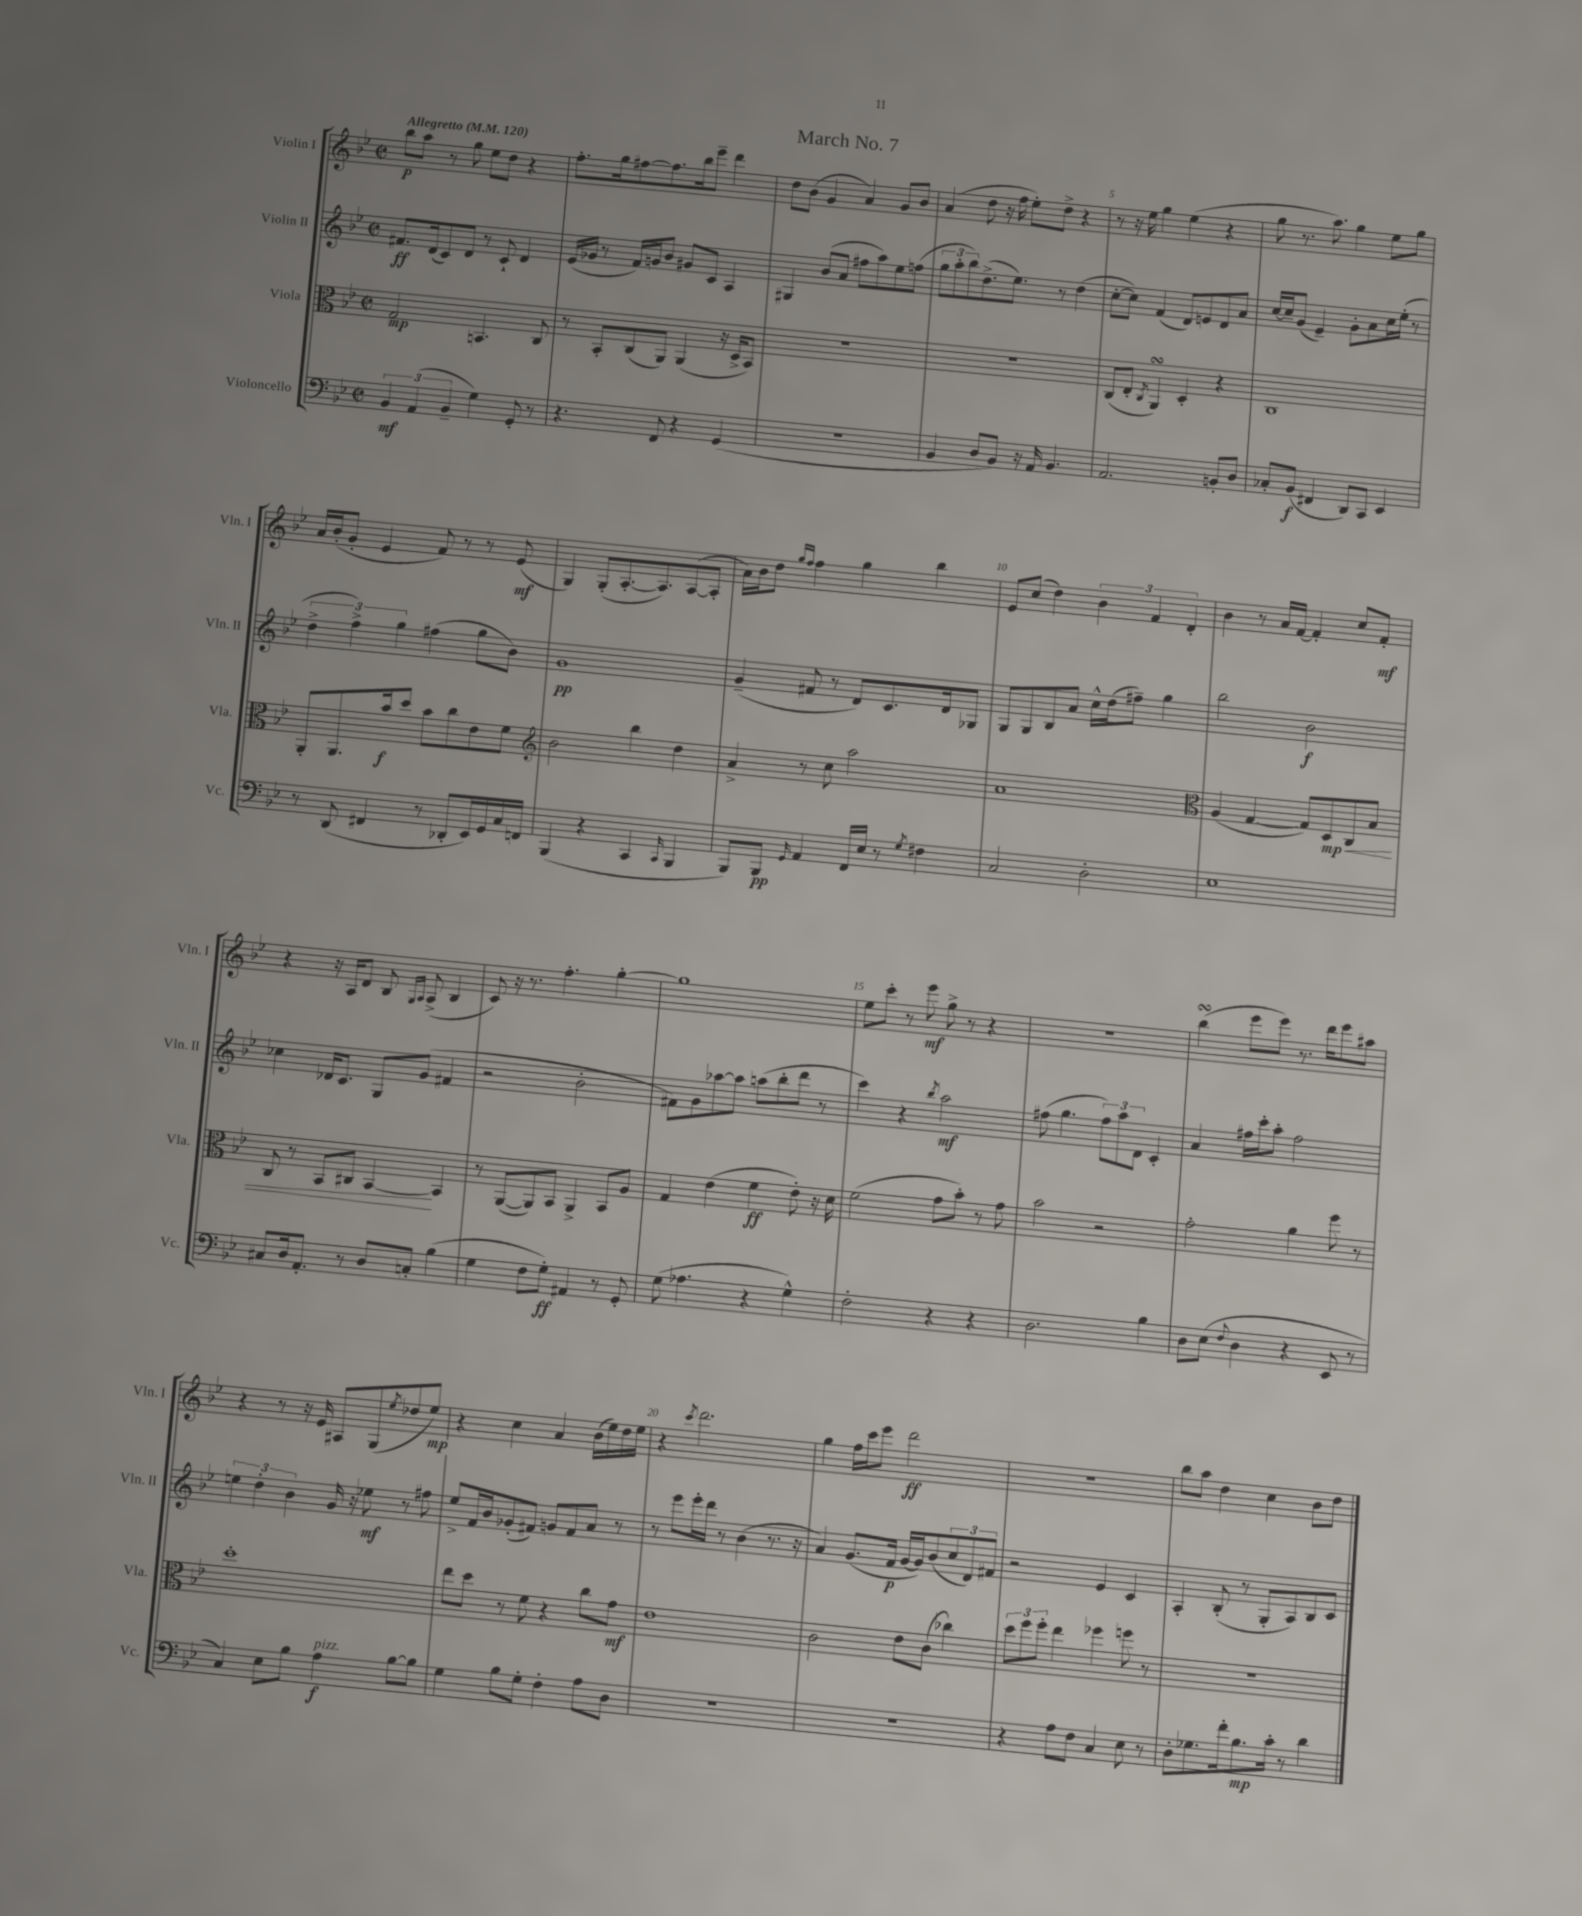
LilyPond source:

\header { title = "March No. 7" }
<<
\new StaffGroup <<
\new Staff = "s0" \with { instrumentName = "Violin I" shortInstrumentName = "Vln. I" } {
    \clef treble \key bes \major \defaultTimeSignature \time 2/2 \tempo "Allegretto" 4 = 120
    bes''8\p a''8 r8 g''8 ees''8 d''8 r4 |
    f''8.-. g''16 fis''8~ fis''8. bes''16 ees'''8-- d'''4 |
    d''8 bes'8( g'4 a'4) g'8 bes'8 |
    a'4( d''8 r16 f''16 ees''8-.) d''8-> r4 |
    r8 r16 ees''16 g''4 ees''4( r4 |
    g''8 r8. a''8.) g''4 ees''8 g''8 |
    a'16 bes'16-.( g'8-. ees'4 f'8) r8 r8 ees'8\mf( |
    g4) g8-.( a8.~-. a8.) a8~( a8-. |
    a'16) bes'16 d''8 \grace { g''16 f''16 } f''4 g''4 bes''4 |
    ees'8 c''8( d''4) \tuplet 3/2 { bes'4 f'4 d'4-. } |
    bes'4 r8 a'16 f'16~ f'4-. c''8 f'8-.\mf |
    r4 r16 a16 d'8 bes8 \grace { g16 a16 } a8->( bes4 |
    c'8) r16 r8. f''4.-. g''4~-. |
    g''1 |
    ees''8 c'''8-. r8 ees'''8\mf g''8-> r8 r4 |
    R1 |
    bes''4\turn( ees'''8 ees'''8) r8. d'''16 ees'''8 ais''8 |
    r4 r8 r16 ees'16 ais8 g8( \acciaccatura { ees''8 } des''8 ees''8\mp) |
    r4 c''4 a'4 bes'16( ees''16) d''16 ees''16 |
    r4 \acciaccatura { c'''8 } d'''2. |
    g''4 f''16 c'''16 ees'''8 d'''2\ff |
    R1 |
    bes''8 a''8 d''4 c''4 bes'8 d''8 \bar "|." |
}
\new Staff = "s1" \with { instrumentName = "Violin II" shortInstrumentName = "Vln. II" } {
    \clef treble \key bes \major \defaultTimeSignature \time 2/2
    fis'8.\ff d'16( c'8) d'8 r8 c'8-! d'4 |
    ees'16( ges'16 r8 f'16) g'16 bes'8 gis'8 c'8 a4 |
    gis4 bes'8( a'8 fis''8 a''8) ees''8 f''8( |
    \tuplet 3/2 { g''8 a''8-. bes''8) } d''8.->( ees''8.) r8 d''4( |
    c''8~-. c''8) f'4( d'8) e'8 d'8 a'8 |
    c''16~ c''16-- g'8( ees'4--) g'8-. a'8 c''16 ees''16-.( r8 |
    \tuplet 3/2 { d''4-> f''4->) g''4 } fis''4( g''8 bes'8) |
    g'1\pp |
    g'4--( fis'8 r8 d'8) c'8. d'16 ges8 |
    g8 g8 bes8 a'8 c''16-^ d''16( fis''8--) g''4 |
    bes''2 bes'2\f |
    ces''4 des'16 c'8. g8 g'8( fis'4 |
    r2 bes'2-. |
    fis'8) g'8 aes''8~ aes''8 a''8( bes''8-. d'''8 r8 |
    c'''4) r4 \acciaccatura { bes''8 } a''2\mf |
    fis''8( g''4. \tuplet 3/2 { fis''8) a''8 d'8 } c'4-. |
    a'4 fis''16 c'''16-. a''8-. fis''2 |
    \tuplet 3/2 { e''4 d''4-. bes'4 } g'16 r16 ees''8\mf r8 fis''8 |
    ees''8-> f'16 bes'16 ges'8-.( fis'8) g'8 fis'8 a'8 r8 |
    r8 ees'''8 ees'''16-. d'''16 r8 bes'4( r8. r16 |
    a'4) g'8.( f'16\p g'16~ g'16) bes'8( \tuplet 3/2 { c''8 d'8) fis'8 } |
    r2 ees'4 c'4 |
    a4-. bes8-.( r8 g8-. a8) bes8 c'8 \bar "|." |
}
\new Staff = "s2" \with { instrumentName = "Viola" shortInstrumentName = "Vla." } {
    \clef alto \key bes \major \defaultTimeSignature \time 2/2
    g2\mp b,4. c8 |
    r8 bes,8-. c8( a,8) a,4( r16 d16-> bes,8) |
    R1 |
    R1 |
    c8( ees8-. \acciaccatura { c8 } a,4\turn) d4-. r4 |
    c1 |
    a,8-. a,8. bes'16\f d''8 bes'8 c''8 ees'8 f'8 |
    \clef treble bes'2 bes''4 d''4 |
    a'4-> r8 c''8 a''2 |
    a'1 |
    \clef alto a4( g4~ g8) d8\mp c8\< bes8 |
    c8 r8 bes,8 cis8 bes,4~\! bes,4 |
    r8 a,8~( a,8) bes,8 a,4-> bes,8 a8 |
    g4 ees'4( f'4\ff ees'8-.) r16 d'16 |
    f'2( g'8 bes'8-.) r8 g'8 |
    bes'2 r2 |
    g'2-. a'4 f''8 r8 |
    d''1-. |
    ees''8 d''8 r8 f'8 r4 c''8 g'8\mf |
    ees'1 |
    c'2 ees'8 c'8( ces''4) |
    \tuplet 3/2 { d''8 f''8 f''8-. } ees''4 fes''4 f''8 r8 |
    r1 \bar "|." |
}
\new Staff = "s3" \with { instrumentName = "Violoncello" shortInstrumentName = "Vc." } {
    \clef bass \key bes \major \defaultTimeSignature \time 2/2
    \tuplet 3/2 { bes,4\mf a,4( bes,4-- } g4) g,8-. r8 |
    r4. f,8 r4 g,4( |
    r1 |
    bes,4 d8 bes,8) r16 a,16 bes,4. |
    a,2. b,8-. d8 |
    ces8-. bes,8\f( fis,4 d,8) c,8 ees,4 |
    r8 d,8( fis,4 r8 des,8-. ees,16) g,16 c16 f,16 |
    bes,,4( r4 c,4 \grace { c,16 } bes,,4 |
    bes,,8) bes,,8\pp \grace { g,16 } a,4 f,16 ees16 r8 \acciaccatura { g8 } fis4 |
    c2 d2-. |
    ees1 |
    cis8 d16 a,8.-. r8 d8 c8-. bes4( |
    g4 f8 g8-.\ff) ais,4 r8 g,8-. |
    g8( aes4. r4 g4-^) |
    f2-. r4 r4 |
    d2. bes4 |
    d8 ees8( \appoggiatura { f8 } d4 r4 ees,8 r8 |
    c4) ees8 bes8 a4\f^\markup { \italic "pizz." } bes8~ bes8 |
    g4 bes8 g8-. f4-. a8 d8 |
    R1 |
    R1 |
    r4 a8 f8 c4 ees8 r8 |
    d8-. ges8. f'16-. bes8.\mp c'16-. r8 d'4 \bar "|." |
}
>>
>>
\layout { \context { \Score \override BarNumber.break-visibility = ##(#f #t #t) barNumberVisibility = #(every-nth-bar-number-visible 5) } }
